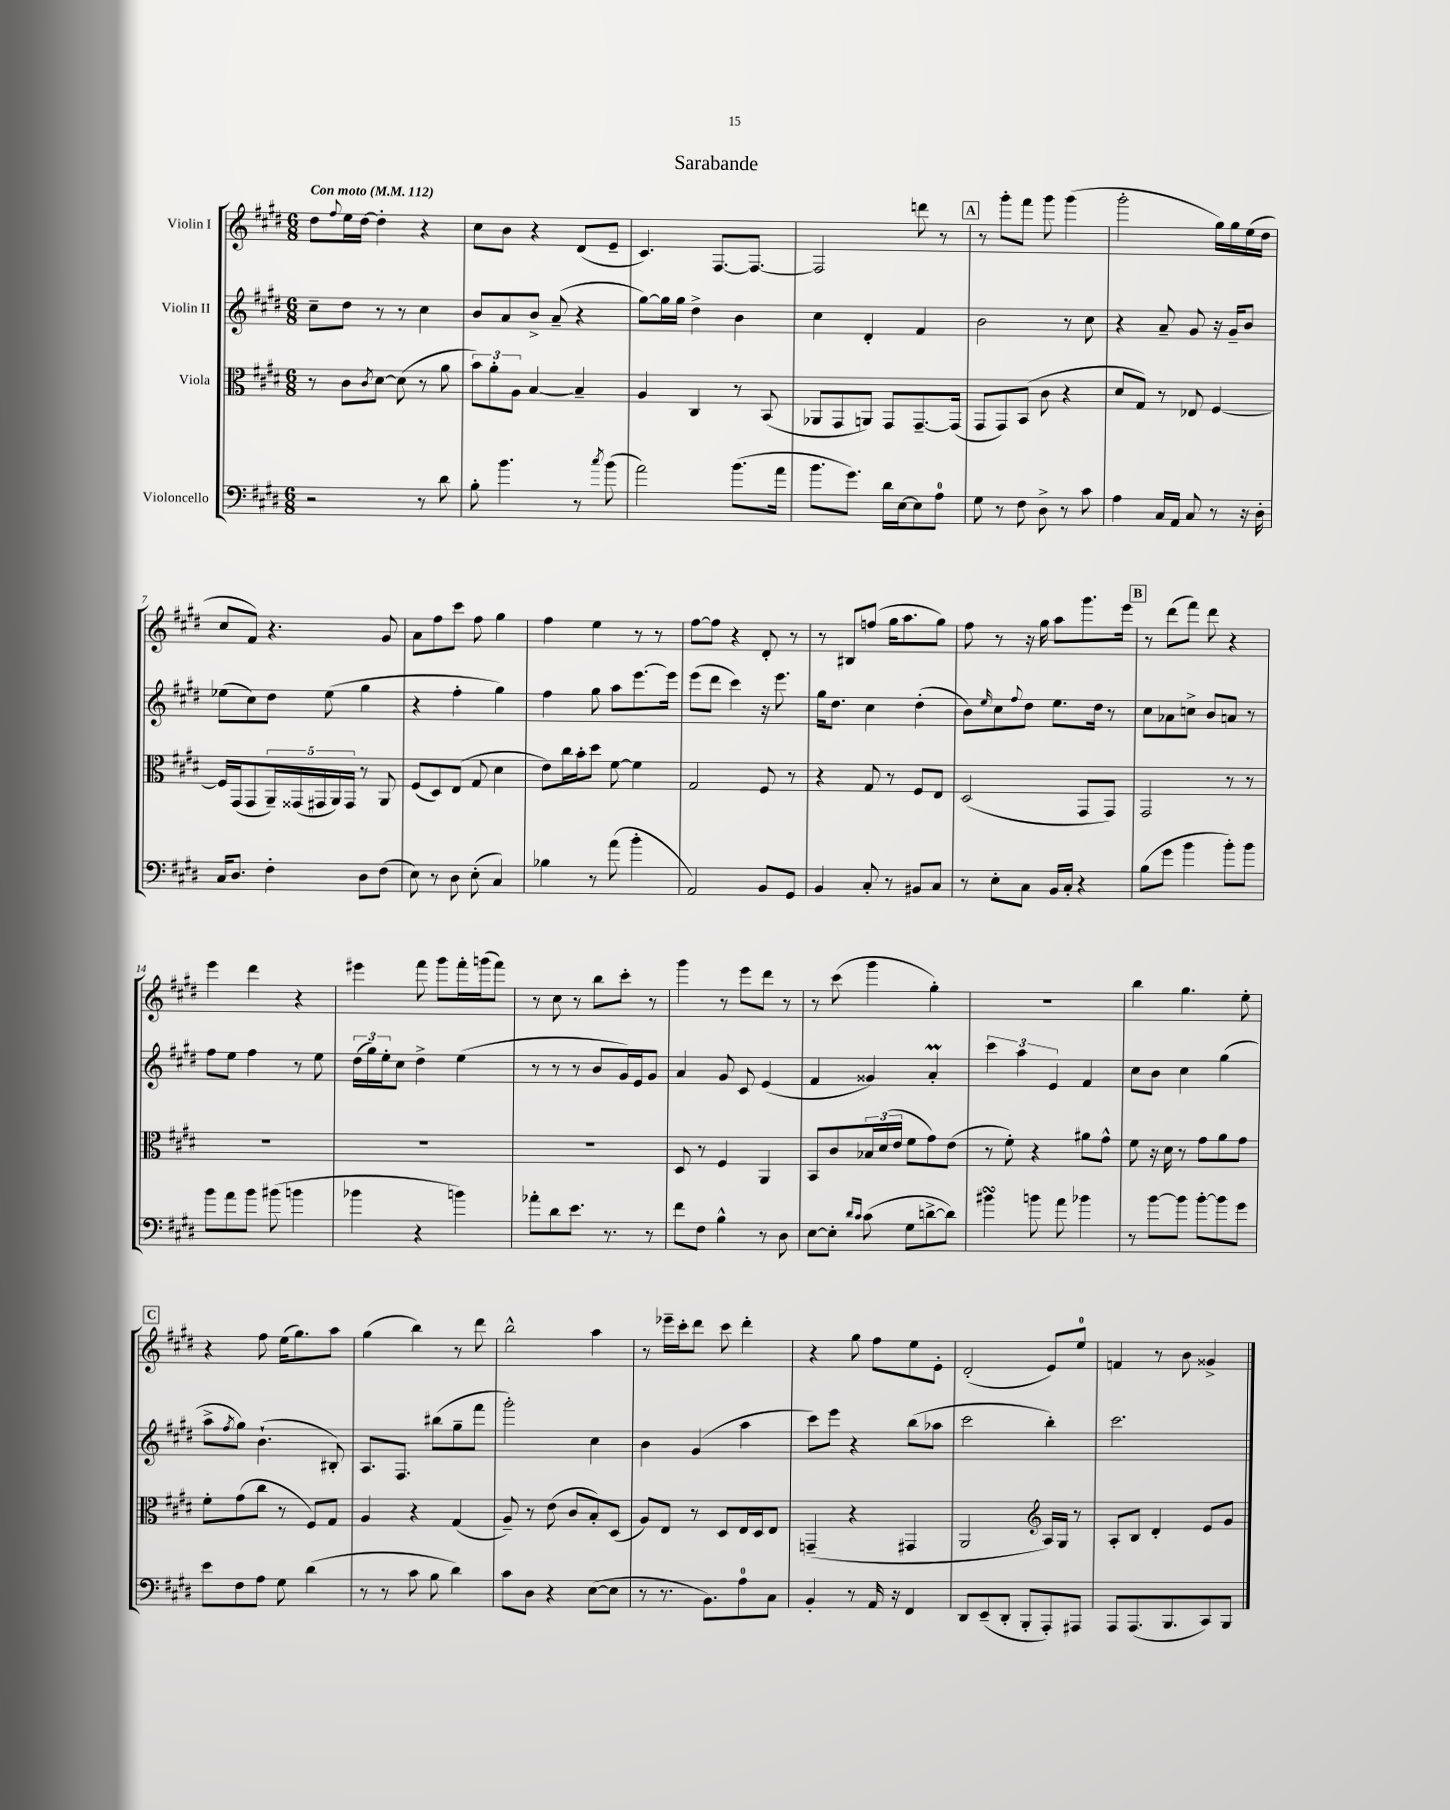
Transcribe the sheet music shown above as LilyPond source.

\header { title = "Sarabande" }
<<
\new StaffGroup <<
\new Staff = "s0" \with { instrumentName = "Violin I" } {
    \clef treble \key e \major \numericTimeSignature \time 6/8 \tempo "Con moto" 4 = 112
    dis''8 \appoggiatura { fis''8 } e''16 dis''16~ dis''4-. r4 |
    cis''8 b'8 r4 dis'8( e'8-- |
    cis'4.) fis8.~ fis8.~ |
    fis2 d'''8 r8 |
    \mark \markup { \box "A" } r8 gis'''8-. fis'''8 gis'''8 gis'''4( |
    gis'''2-. gis''16) gis''16 e''16( dis''16 |
    cis''8 fis'8) r4. gis'8 |
    a'8 fis''8 cis'''8 fis''8 gis''4 |
    fis''4 e''4 r8 r8 |
    fis''8~ fis''8 r4 dis'8-. r8 |
    r8 bis8 f''8( gis''16 a''8. gis''8) |
    fis''8 r8 r16 gis''16 a''8 gis'''8. e'''16 |
    \mark \markup { \box "B" } r8 dis'''8( fis'''8) dis'''8 r4 |
    e'''4 dis'''4 r4 |
    eis'''4 fis'''8 gis'''8 fis'''16-. g'''16( fis'''8) |
    r8 cis''8 r8 b''8 cis'''8-. r8 |
    gis'''4 r8 e'''8 dis'''8 r8 |
    r8 cis'''8( gis'''4 gis''4-.) |
    R2. |
    b''4 gis''4. e''8-. |
    \mark \markup { \box "C" } r4 fis''8 e''16( gis''8.) a''8 |
    gis''4( b''4) r8 dis'''8 |
    b''2-^ a''4 |
    r8 ees'''16-- cis'''16-. dis'''8 cis'''8 dis'''4-. |
    r4 gis''8 fis''8 e''8 e'8-. |
    dis'2-.( e'8) e''8-0 |
    f'4 r8 b'8 gisis'4-> \bar "|." |
}
\new Staff = "s1" \with { instrumentName = "Violin II" } {
    \clef treble \key e \major \numericTimeSignature \time 6/8
    cis''8-- dis''8 r8 r8 cis''4 |
    b'8 a'8 b'8-> a'8--( r4 |
    gis''8~) gis''16 gis''16 dis''4-> b'4 |
    cis''4 dis'4-. fis'4 |
    \mark \markup { \box "A" } b'2 r8 cis''8 |
    r4 a'8-- gis'8 r16 gis'16-- b'8 |
    ees''8( cis''8) dis''8 ees''8( gis''4 |
    r4 fis''4-. gis''4) |
    fis''4 gis''8 a''8 e'''8.~ e'''16 |
    e'''8( dis'''8 cis'''4) r16 e'''8. |
    gis''16 dis''8. cis''4 dis''4-.( |
    b'8) \grace { e''16 } cis''8 \appoggiatura { fis''8 } dis''8 e''8. dis''16 r8 |
    \mark \markup { \box "B" } cis''8 aes'8 c''8-> b'8 a'8 r8 |
    fis''8 e''8 fis''4 r8 e''8 |
    \tuplet 3/2 { dis''16( gis''16) e''16-. } cis''8 dis''4-> e''4( |
    r8 r8 r8 b'8 gis'16) e'16 gis'8 |
    a'4 gis'8 cis'8 e'4( |
    fis'4 gisis'4) a'4-.\prall |
    \tuplet 3/2 { cis'''4 a''4 e'4 } fis'4 |
    cis''8 b'8 cis''4 gis''4( |
    \mark \markup { \box "C" } a''8-> \acciaccatura { fis''8 } gis''8) b'4.-!( bis8-.) |
    a8. fis8. bis''8( gis''8-- fis'''8 |
    gis'''2-.) cis''4 |
    b'4 gis'4( a''4 |
    cis'''8) e'''8 r4 b''8( aes''8 |
    cis'''2 b''4-.) |
    cis'''2. \bar "|." |
}
\new Staff = "s2" \with { instrumentName = "Viola" } {
    \clef alto \key e \major \numericTimeSignature \time 6/8
    r8 cis'8 \acciaccatura { cis'8 } dis'8~ dis'8( r8 a'8 |
    \tuplet 3/2 { b'8) a'8-. a8 } b4~ b4-- |
    a4 cis4 r8 b,8( |
    aes,8 gis,8 a,8) gis,8 gis,8.~-- gis,16( |
    \mark \markup { \box "A" } gis,8 gis,8) b,8( cis'8 r4 |
    dis'8 gis8) r8 ees8 fis4~ |
    fis16 gis,16( gis,8 \tuplet 5/4 { a,16--) gisis,16( gis,16 a,16) gis,16 } r8 a,8 |
    fis8( dis8) e8( gis8 dis'4 |
    e'8) cis''16 b'16-. dis''8 fis'8~ fis'4 |
    gis2 fis8 r8 |
    r4 gis8 r8 fis8 e8 |
    dis2( gis,8 gis,8) |
    \mark \markup { \box "B" } gis,2 r8 r8 |
    R2. |
    R2. |
    R2. |
    dis8 r8 fis4 a,4 |
    b,8 cis'8 \tuplet 3/2 { bes16 dis'16( e'16 } fis'8 gis'8) e'8( |
    r8 fis'8-.) r4 ais'8 gis'8-^ |
    fis'8 r16 dis'16 r8 gis'8 a'8 gis'8 |
    \mark \markup { \box "C" } fis'8-. gis'8( cis''8 r8 fis8) gis8 |
    a4 r4 gis4( |
    a8--) r8 e'8( cis'8 b8-.) dis8( |
    a8) e8 r8 dis8 e16 dis16 e8 |
    g,4--( r4 gis,4 |
    a,2 \clef treble a16) gis16 r8 |
    a8-. b8 dis'4-. e'8 gis'8 \bar "|." |
}
\new Staff = "s3" \with { instrumentName = "Violoncello" } {
    \clef bass \key e \major \numericTimeSignature \time 6/8
    r2 r8 dis'8 |
    b8-. b'4. r8 \acciaccatura { cis''8 } b'8( |
    a'2) b'8.( a'16 |
    b'8. gis'8.) dis'16 e16~ e8 a8-0 |
    \mark \markup { \box "A" } gis8 r8 fis8 dis8-> r8 cis'8 |
    a4 cis16 a,16 cis8 r8 r16 dis16-. |
    cis16 dis8. fis4-. dis8 fis8( |
    e8) r8 dis8 e8-.( cis4) |
    bes4 r8 a'8( b'4-. |
    a,2) b,8 gis,8 |
    b,4 cis8-. r8 bis,8 cis8 |
    r8 e8-. cis8 b,16 cis16-. r4 |
    \mark \markup { \box "B" } b8( gis'8 b'4 b'8-.) b'8 |
    b'8 a'8 b'8 bis'8( b'4 |
    bes'4 r4 b'4) |
    aes'8-. dis'8 e'8. r8. r8 |
    fis'8 fis8 b4-^ r8 dis8 |
    e8~ e8-. \grace { dis'16 cis'16 } cis'8( gis8 d'8~-> d'8) |
    bis'4\turn b'8 a'8 bes'4 |
    r8 b'8~ b'8 b'8~-. b'8 gis'8 |
    \mark \markup { \box "C" } e'8 fis8 a8 gis8 dis'4( |
    r8 r8 cis'8 b8 dis'4) |
    cis'8 dis8 r4 e8~( e8 |
    r8 r8. b,8.) a8-0 cis8 |
    b,4-. r8 a,16 r16 fis,4 |
    dis,8 e,8--( dis,8-. b,,8-. a,,8-.) ais,,8 |
    a,,8 a,,8.( b,,8. cis,8) b,,8 \bar "|." |
}
>>
>>
